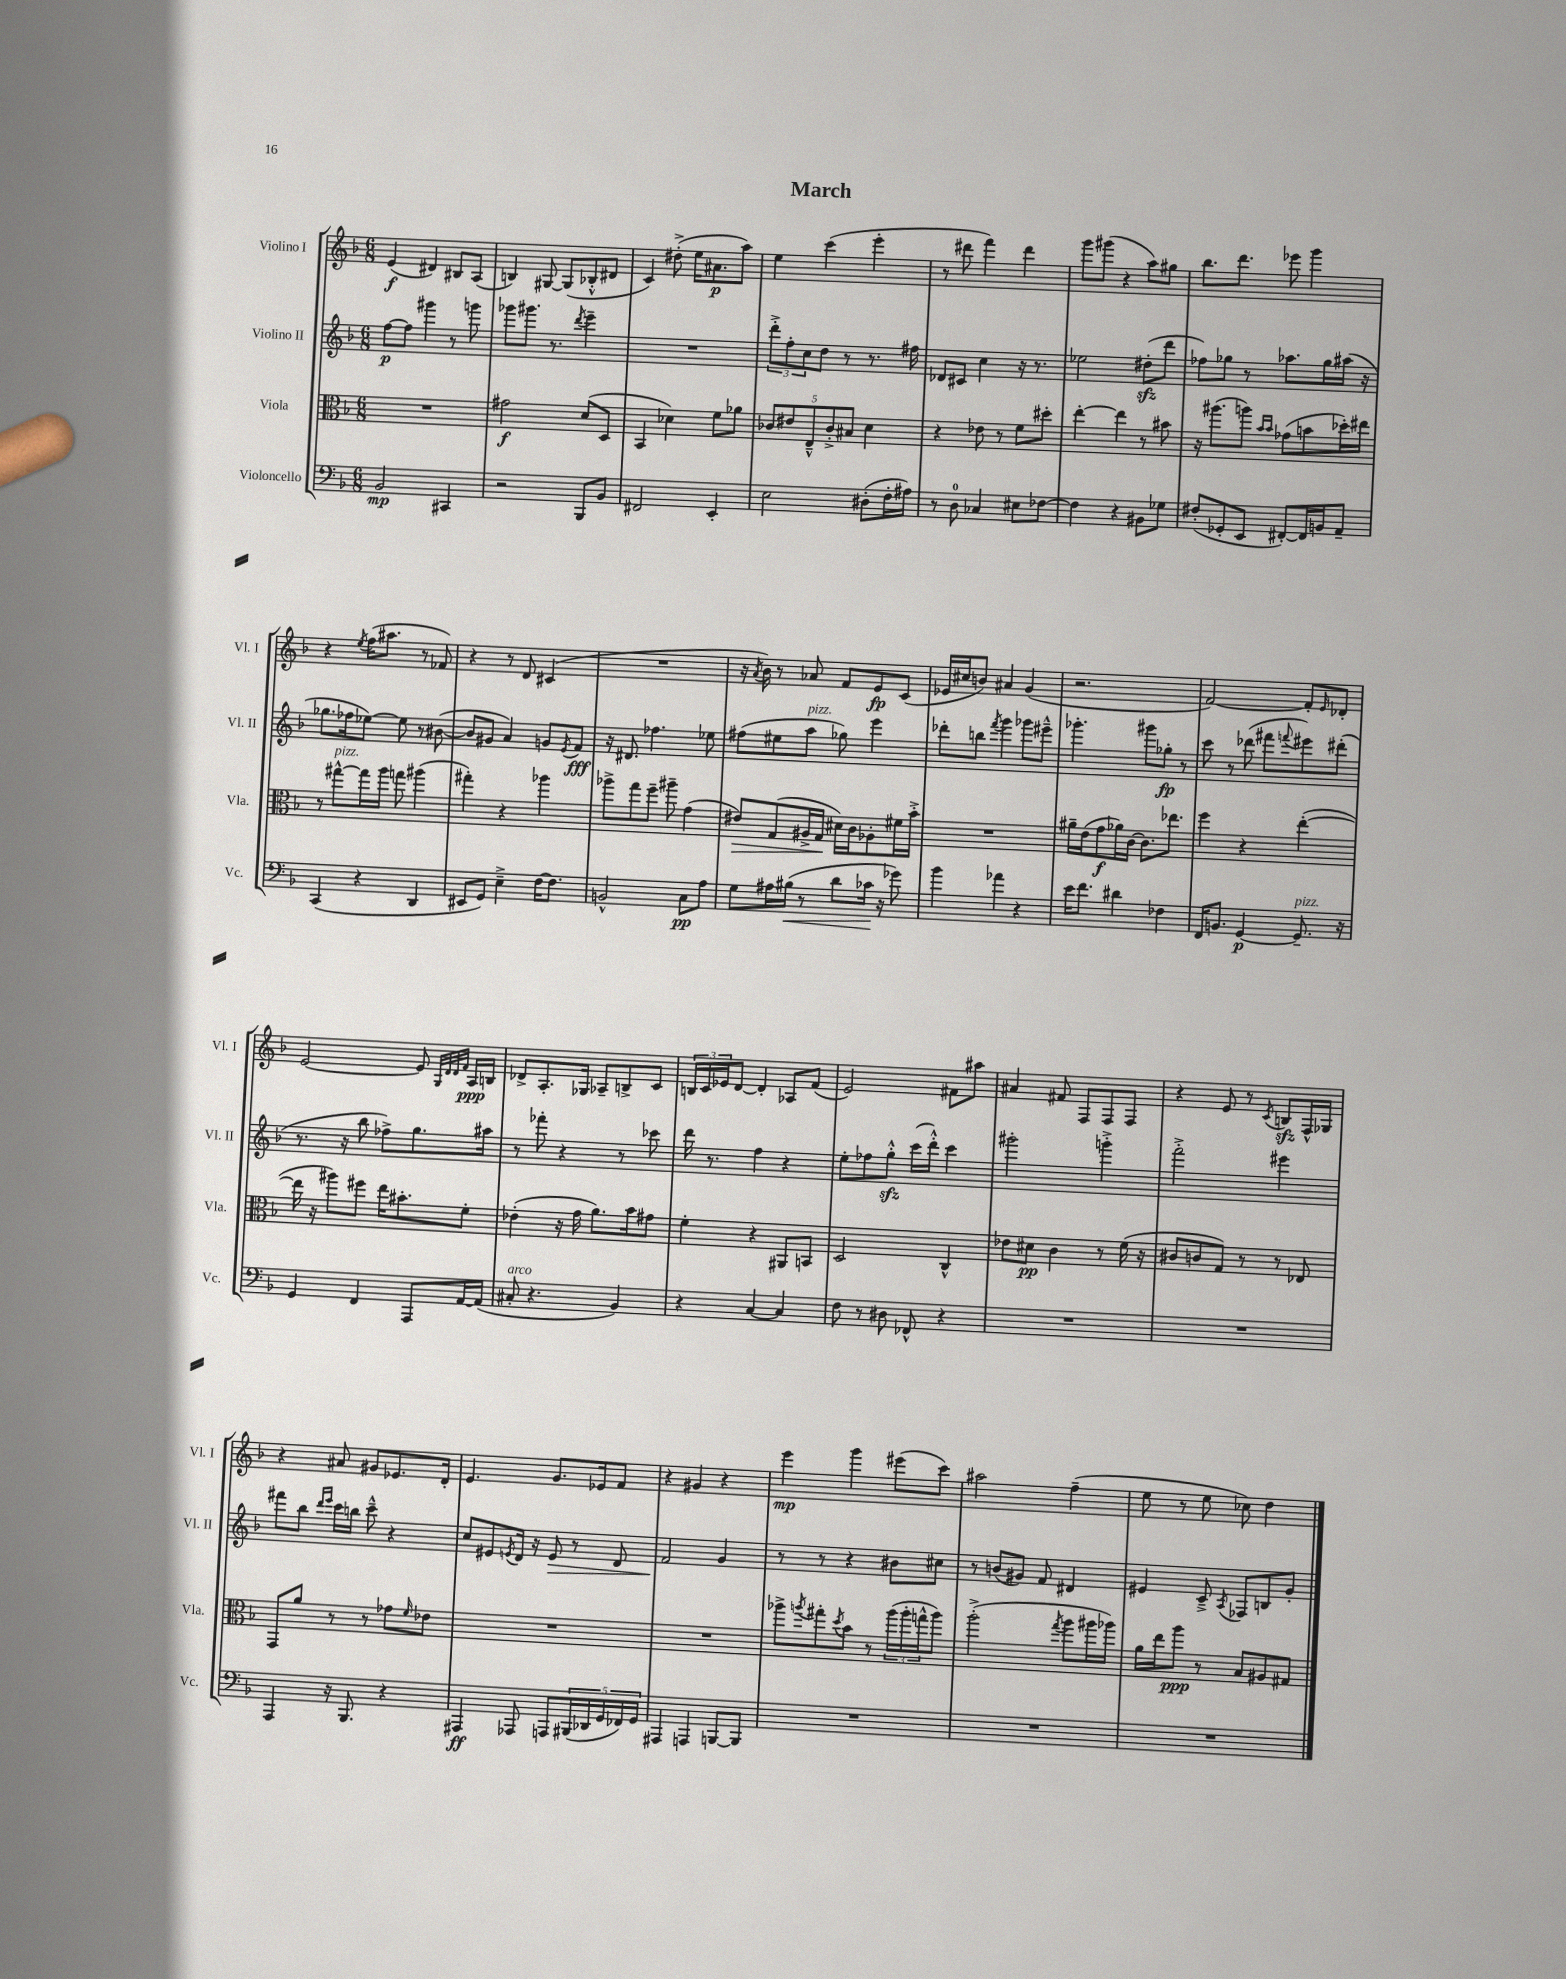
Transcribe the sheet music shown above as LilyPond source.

\header { title = "March" }
<<
\new StaffGroup <<
\new Staff = "s0" \with { instrumentName = "Violino I" shortInstrumentName = "Vl. I" } {
    \clef treble \key f \major \numericTimeSignature \time 6/8
    e'4\f( dis'4) bis8 a8( |
    b4) gis8~ gis8( bes8-.-^ dis'8 |
    c'4) dis''8-.->( e''16 ais'8.\p a''8) |
    e''4 c'''4( e'''4-. |
    r8 dis'''8 f'''4) dis'''4 |
    g'''8 gis'''8( r4 a''8) gis''8 |
    bes''8. d'''8. ees'''8 g'''4 |
    r4 \acciaccatura { e''8 } f''16( ais''8. r8 fes'8) |
    r4 r8 d'8 cis'4( |
    R2. |
    r16 \acciaccatura { a'8 } bes'16) r8 aes'8 f'8 e'8\fp c'8( |
    ees'16 cis''16 b'8) ais'4 g'4( |
    r2. |
    f'2~) f'8-. \grace { e'16 } des'8-. |
    e'2~ e'8 \grace { g32 d'32 d'32 f'32 } a16\ppp b16 |
    des'8-> a8.-. ges16 aes8-- b8-> c'8 |
    \tuplet 3/2 { b16 c'16 ees'16 } d'8~ d'4-. aes8 f'8( |
    e'2) fis'8 ais''8 |
    ais'4 fis'8 f8 f8 f8 |
    r4 e'8 r8 \acciaccatura { c'8 } b8\sfz f16-^ ges16 |
    r4 ais'8 gis'8 ees'8. d'16-. |
    e'4. g'8. ees'16 f'8 |
    r4 gis'4 r4 |
    e'''4\mp g'''4 eis'''8( c'''8) |
    ais''2 f''4--( |
    e''8 r8 e''8 ces''8) d''4 \bar "|." |
}
\new Staff = "s1" \with { instrumentName = "Violino II" shortInstrumentName = "Vl. II" } {
    \clef treble \key f \major \numericTimeSignature \time 6/8
    f''8~\p f''8 gis'''4 r8 g'''8 |
    ges'''8 gis'''8. r8. \acciaccatura { d'''8 } e'''4-- |
    R2. |
    \tuplet 3/2 { d'''8-.-> f''8-. c''8 } d''8 r8 r8. fis''16 |
    des'8 cis'8 c''4 r16 r8. |
    ees''2 dis''8-.\sfz( d'''8 |
    fes''8) ges''8 r8 aes''8. ges''16 ais''16( r16 |
    ges''8. fes''16 ees''8~) ees''8 r8 bis'8~( |
    bis'8 gis'8 a'4) g'8 \acciaccatura { e'8 } f'8\fff |
    r16 dis'8. fes''4. ees''8 |
    fis''8( eis''8 a''8^\markup { \italic "pizz." } ges''8) e'''4 |
    des'''8-. b''8 \acciaccatura { f'''8 } g'''4 ges'''8 eis'''8---^ |
    ges'''4.-. gis'''8 ges''8-.\fp r8 |
    c'''8 r8 des'''8( fis'''8 \appoggiatura { f'''8 } eis'''8) dis'''8-.( |
    r8. r16 bes''8 fes''8->) g''8. ais''16 |
    r8 fes'''8-. r4 r8 ces'''8 |
    d'''16 r8. f''4 r4 |
    e''8-. fes''8 g''8-.-^\sfz c'''16( d'''16-.-^) c'''4 |
    gis'''2-. g'''4-.-> |
    f'''2-.-> eis'''4 |
    fis'''8 bes''8 \grace { d'''16 e'''16 } c'''16 b''16 c'''8---^ r4 |
    c''8 eis'8 \acciaccatura { e'8 } d'16 r16 e'8\> r8 d'8 |
    f'2\! g'4 |
    r8 r8 r4 bis'8 cis''8 |
    r8 b'8( gis'8) f'8 dis'4 |
    eis'4 c'8---> \acciaccatura { a8 } fes8 b8 g'8-. \bar "|." |
}
\new Staff = "s2" \with { instrumentName = "Viola" shortInstrumentName = "Vla." } {
    \clef alto \key f \major \numericTimeSignature \time 6/8
    R2. |
    gis'2\f d'8( d8 |
    bes,4 des'4) f'8 aes'8 |
    \tuplet 5/4 { ces'8 eis'8 e8---^ ces'8-.-> bis8 } d'4 |
    r4 ees'8 r8 f'8 dis''8-. |
    e''4~-. e''4 r8 bis'8 |
    r16 ais''8.( a''8) \grace { bes'16 bes'16 } ges'8( b'8 des''16-.) eis''16 |
    r8 gis''8~-^^\markup { \italic "pizz." } gis''16 a''16 g''8 ais''4( |
    gis''4-.) r4 aes''4 |
    aes''8-> g''8 f''8-- ais''8-- g'4( |
    eis'8\>) g8( ais16-> g16\! dis'16) c'16 aes8-. fis'16 bes'16-.-> |
    R2. |
    ais'16-- e'16( g'8\f aes'16) c'16~ c'8. ees''8. |
    f''4 r4 e''4~-.( |
    e''16 r16 ais''8) fis''8 e''16 bis'8.-. f'8-. |
    ees'4-.( r16 g'16 a'8.) bes'16 gis'8 |
    f'4-. r4 ais,8 b,8 |
    d2 c4-^ |
    ees'8 dis'8\pp c'4 r8 f'16( r16 |
    cis'8 c'8 g8) r8 r8 ees8 |
    g,8 a'8 r8 r8 ges'8 \grace { f'16 } ees'8 |
    R2. |
    R2. |
    aes''8-> \acciaccatura { a''8 } gis''8-. \acciaccatura { d''8 } bes'8 r8 \tuplet 3/2 { a''16( a''16-. g''16-^ } a''8) |
    a''2-.->( \acciaccatura { g''8 } a''8 ais''16 aes''16) |
    a'16 e''16 a''8\ppp r8 bes8 ais8 gis8 \bar "|." |
}
\new Staff = "s3" \with { instrumentName = "Violoncello" shortInstrumentName = "Vc." } {
    \clef bass \key f \major \numericTimeSignature \time 6/8
    bes,2\mp cis,4 |
    r2 bes,,8 bes,8 |
    fis,2 e,4-. |
    e2 dis8-.( f16-. ais16) |
    r8 d8-0 ces4 eis8 fes8~ |
    fes4 r4 bis,8 ges8 |
    fis8-.( ges,8-. e,8 fis,8~-.) fis,16 b,16 a,8-- |
    c,4( r4 d,4 |
    eis,8 g,8) e4---> f16~ f8. |
    b,2-^ c8\pp a8 |
    g8 ais16 bis16\<( r8 d'8 ces'16\! r16 ges'8) |
    bes'4 aes'4 r4 |
    e'16 f'8. dis'4 fes4 |
    f,16 b,8. g,4~\p g,8.--^\markup { \italic "pizz." } r16 |
    g,4 f,4 a,,8 a,16~ a,16( |
    cis8-.^\markup { \italic "arco" } r4. bes,4) |
    r4 c4~ c4 |
    f8 r8 dis8 fes,8-^ r4 |
    R2. |
    R2. |
    a,,4 r16 bes,,8. r4 |
    ais,,4\ff aes,,8 a,,8 \tuplet 5/4 { bis,,16( des,16 g,16 fes,16) g,16 } |
    ais,,4 a,,4 b,,8~ b,,8 |
    R2. |
    R2. |
    R2. \bar "|." |
}
>>
>>
\layout { \context { \Score \remove "Bar_number_engraver" } }
